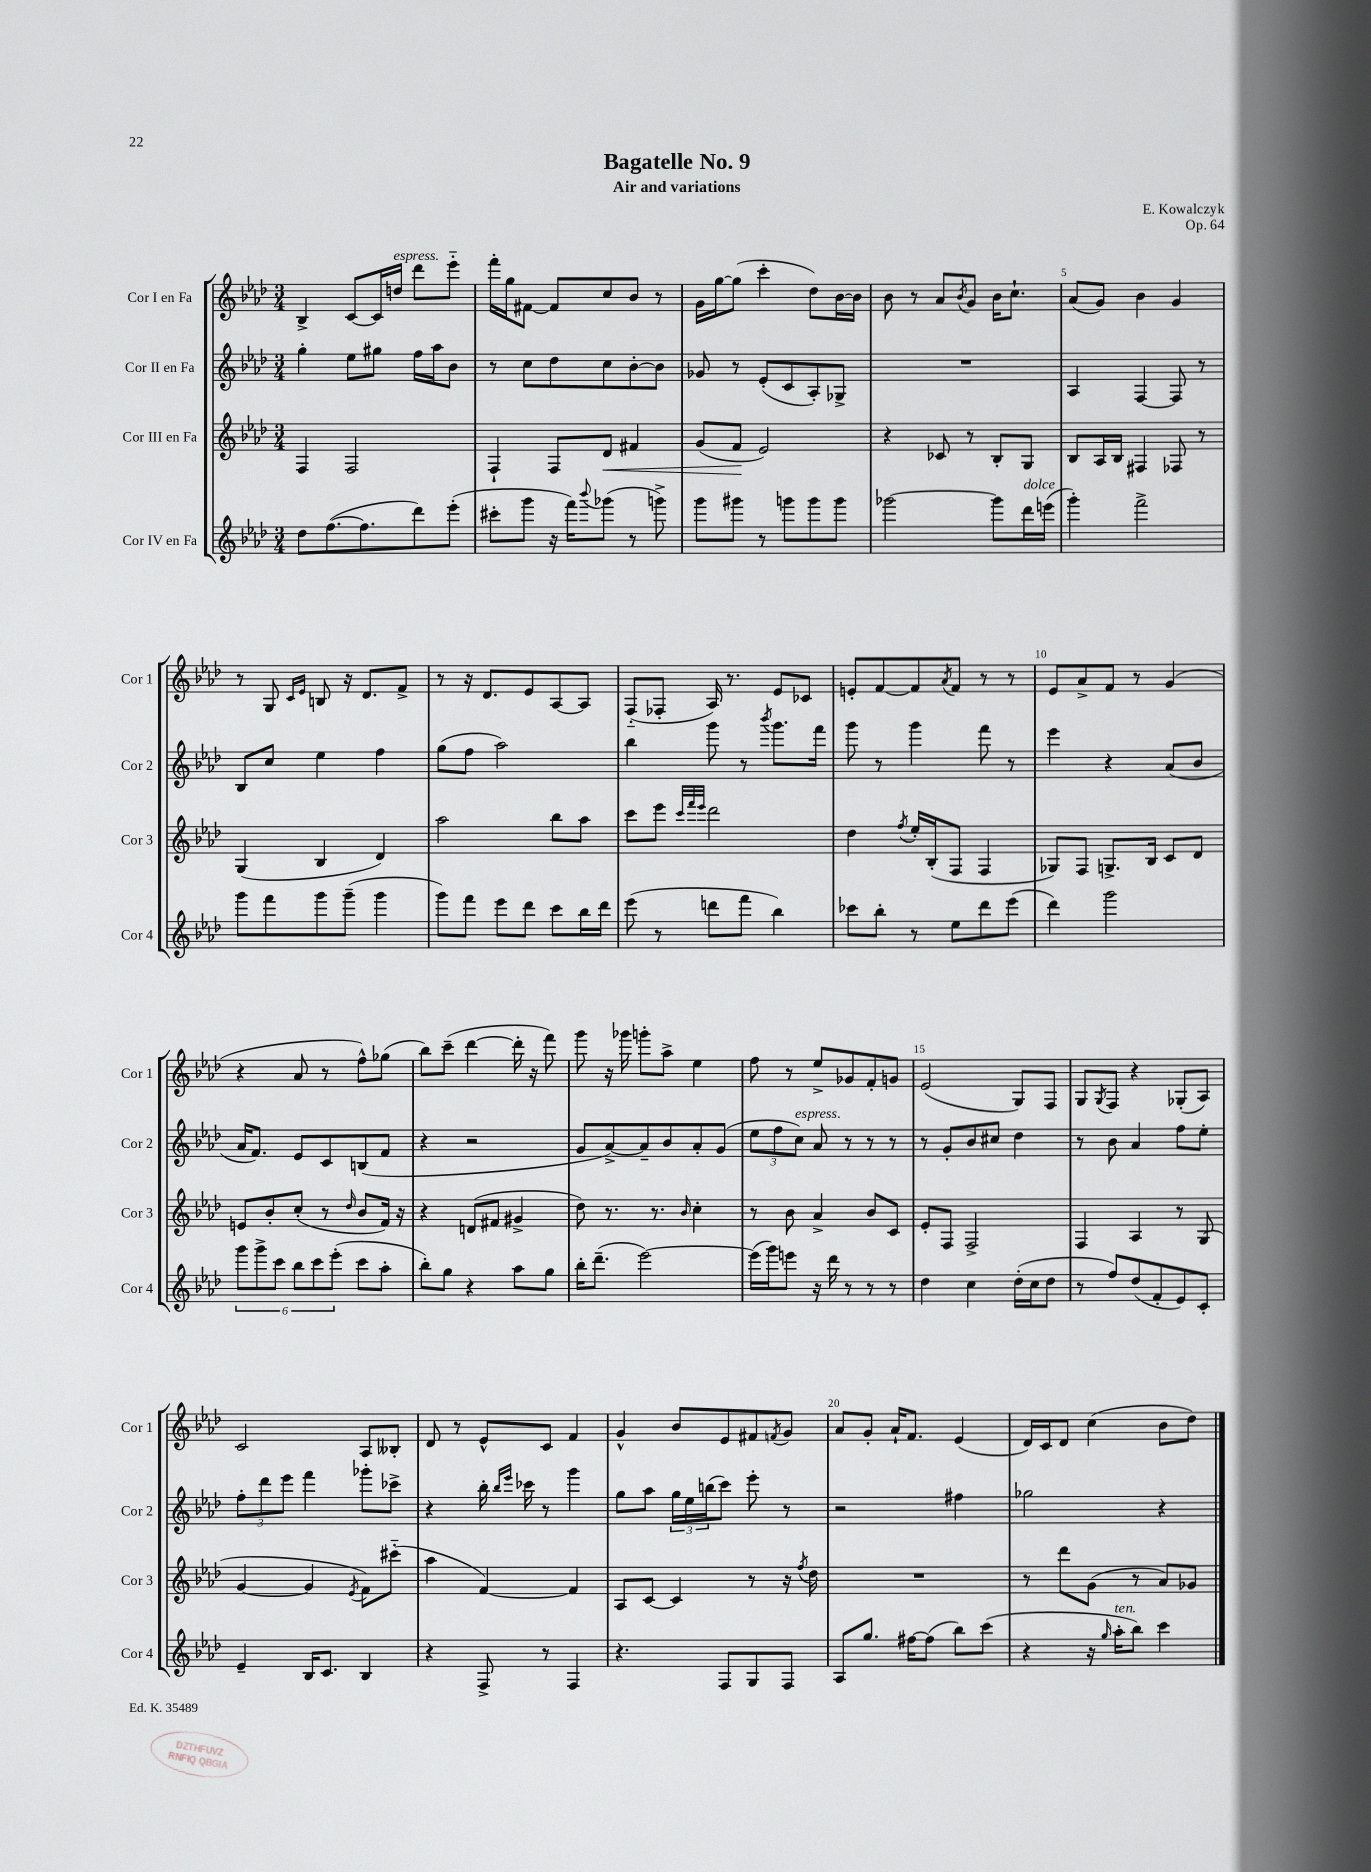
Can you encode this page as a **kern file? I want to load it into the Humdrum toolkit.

**kern	**kern	**kern	**kern
*staff4	*staff3	*staff2	*staff1
*clefG2	*clefG2	*clefG2	*clefG2
*k[b-e-a-d-]	*k[b-e-a-d-]	*k[b-e-a-d-]	*k[b-e-a-d-]
*M3/4	*M3/4	*M3/4	*M3/4
8dd-\L	4F/	4gg'\	4B-^/
([8.ff\	.	.	.
.	2F/	8ee-\L	[8c/L
8.ff\]	.	.	.
.	.	8gg#\J	16c/]L
.	.	.	16dd/JJ
8ddd-\)	.	16ff\LL	8ddd-\L
.	.	16aa-\J	.
(8eee-'\J	.	8b-\J	8eee-'~\J
=	=	=	=
8ccc#'\L	4F`/	8r	16fff'\LL
.	.	.	16gg\J
8ggg\J	.	8cc\L	[8f#\J
16r	8F/L	8dd-\	8f#/]L
16fff\LK)	.	.	.
8qqbbb-/	.	.	.
(8ggg-\J	8d-/J	8cc\	8cc/
8r	4f#/	[8b-'\	8b-/J
8ggg^\)	.	8b-\]J	8r
=	=	=	=
8ggg\L	(8g/L	8g-/	16g\LL
.	.	.	[16gg\J
8ggg#\J	8f/J	8r	(8gg\]J
8r	2e-/)	(8e-'/L	4ccc'\
8ggg\L	.	8c/	.
8ggg\	.	8A-'/)	8dd-\L)
8ggg\J	.	8G-^/J	[16b-\L
.	.	.	16b-\]JJ
=	=	=	=
[2ggg-\	4r	2.r	8b-\
.	.	.	8r
.	8c-/	.	8a-/L
.	.	.	8qb-/
.	8r	.	8g/J
8ggg-\]L	8B-'/L	.	16b-\LK
.	.	.	8.cc`\J
16ddd-\L	8G/J	.	.
(16eee\JJ	.	.	.
=	=	=	=
4ggg'\)	8B-/L	4A-/	(8a-/L
.	16A-/L	.	8g/J)
.	16B-/JJ	.	.
2fff^\	4F#/	[4F/	4b-\
.	8F-/	8F/]	4g/
.	8r	8r	.
=	=	=	=
8ggg\L	(4G/	8B-/L	8r
8fff\	.	8cc/J	8G/
.	.	.	16qqc/LL
.	.	.	16qqe-/JJ
8ggg\	4B-/	4ee-\	8B/
(8ggg~\J	.	.	16r
.	.	.	8.d-/L
4ggg\	4d-/)	4ff\	.
.	.	.	8f^/J
=	=	=	=
8ggg\L)	2aa-\	(8gg\L	8r
8fff\J	.	8ff\J	16r
.	.	.	8.d-/L
8eee-\L	.	2aa-\)	.
8ddd-\J	.	.	8e-/
8ccc\L	8bb-\L	.	[8A-/
16bb-\L	8aa-\J	.	8A-/]J
16ddd-\JJ	.	.	.
=	=	=	=
(8eee-\	8ccc\L	4bb-\	(8F'~/L
8r	8eee-\J	.	8F-'/J
.	32qqccc/LLL	.	.
.	32qqfff/	.	.
.	32qqeee-/JJJ	.	.
8ddd\L	2ddd-\	8ggg\	16A-/)
.	.	.	8.r
8fff\J	.	8r	.
.	.	8qbbb-/	.
4bb-\)	.	8.ggg\L	8e-/L
.	.	.	8c-/J
.	.	16fff\Jk	.
=	=	=	=
8ccc-\L	4dd-\	8ggg\	8e'/L
8bb-'\J	.	8r	[8f/
.	8qff/	.	.
8r	16ee-'/LL	4ggg\	8f/]
.	(16B-'/J	.	.
.	.	.	8qa-/
8ee-\L	8F/J	.	8f/J
8ddd-\	4F/	8fff\	8r
(8eee-\J	.	8r	8r
=	=	=	=
4ddd-\)	8G-/L)	4eee-\	8e-/L
.	8F/J	.	8a-^/
2ggg\	8.G^/L	4r	8f/J
.	.	.	8r
.	16B-/Jk	.	.
.	8c/L	(8a-/L	(4g/
.	8d-/J	8b-/J	.
=	=	=	=
12ggg\L	8e/L	16a-/LK	4r
.	.	8.f/J)	.
12ggg^\	.	.	.
.	8b-'/	.	.
12ccc\J	.	.	.
12bb-\L	(8cc'/J	8e-/L	8a-/
12ccc\	.	.	.
.	8r	8c/	8r
(12eee-'\J	.	.	.
.	16qqdd-/	.	.
8ccc\L	8b-/L	(8B/	8ff^^\L)
8aa-'\J	16f/Jk)	8f/J	(8gg-\J
.	16r	.	.
=	=	=	=
8bb-'\L)	4r	4r	8bb-\L)
8gg\J	.	.	(8ccc~\J
4r	(8d/L	2r	[4ddd-\
.	8f#/J	.	.
8aa-\L	4g#^/	.	16ddd-'\]
.	.	.	16r
8gg\J	.	.	8fff\)
=	=	=	=
16bb-'\LK	8dd-\)	8g/L	8ggg\
(8.ddd-~\J	.	.	.
.	8.r	[8a-^/)	16r
.	.	.	16ggg-\
[2eee-\)	.	8a-~/]	8ggg'\L
.	8.r	.	.
.	.	8b-/	8aa-^\J
.	16qqb-/	.	.
.	4cc'\	8a-'/	4ee-\
.	.	(8g/J	.
=	=	=	=
(16eee-\]LL	8r	12ee-\L	8ff\
16ggg\J)	.	.	.
.	.	12ff\	.
8eee\J	8b-\	.	8r
.	.	12cc\J)	.
16r	4a-^/	8a-/	8ee-^/L
16ddd-\	.	.	.
8r	.	8r	8g-/
8r	8b-/L	8r	8f'/
8r	8c/J	8r	8g/J
=	=	=	=
4dd-\	8e-'/L	8r	(2e-/
.	8F/J	8g'/L	.
4cc\	2F^/	8b-/	.
.	.	8cc#/J	.
(16dd-'\LL	.	4dd-\	8G/L)
16cc\J	.	.	.
8dd-\J	.	.	8F/J
=	=	=	=
8r	4F/	8r	8G/L
.	.	.	8qG/
8ff/L)	.	8b-\	8F/J
(8dd-/	4A-/	4a-/	4r
8f'/	.	.	.
8e-/)	8r	8ff\L	(8G-'/L
8c'/J	(8G/	8ee-'\J	8A-/J)
=	=	=	=
4e-~/	[4g/	12ff'\L	2c/
.	.	12ddd-\	.
.	.	12eee-\J	.
16B-/LK	4g/]	4fff\	.
8.c/J	.	.	.
.	8qe-/	.	.
4B-/	8f\L)	8ggg-'\L	8A-/L
.	(8ccc#'~\J	8ccc-^\J	8B--'/J
=	=	=	=
4r	4aa-\	4r	8d-/
.	.	.	8r
8F^/	[4f/)	16bb-'\	8e-^^/L
.	.	16qqbb-/LL	.
.	.	16qqeee-/JJ	.
.	.	16ccc-\	.
8r	.	8r	8c/J
4F/	4f/]	4ggg\	4f/
=	=	=	=
4.r	8A-/L	8gg\L	4g^^/
.	[8c/J	8aa-\J	.
.	4c/]	24gg\LL	8b-/L
.	.	24ee-\	.
.	.	(24bb\J	.
8F/L	.	8ccc\J)	8e-/
8G/	8r	8eee-'\	8f#/
.	.	.	8qf/
8F/J	16r	8r	8g/J
.	8qff/	.	.
.	16dd-\	.	.
=	=	=	=
8A-/L	2.r	2r	8a-/L
8.gg/J	.	.	8g'/J
.	.	.	16a-`/LK
[16ff#\LK	.	.	8.f/J
(8ff#\]J	.	.	.
8bb-\L)	.	4ff#\	(4e-/
(8ccc\J	.	.	.
=	=	=	=
4r	8r	2gg-\	16d-/LL)
.	.	.	16c/J
.	8ddd-\L	.	8d-/J
16r	(8g\J	.	(4cc\
16qqgg/	.	.	.
16aa-'\LK	.	.	.
8bb-\J)	8r	.	.
4ccc\	8a-/L)	4r	8b-\L
.	8g-/J	.	8dd-\J)
==	==	==	==
*-	*-	*-	*-
